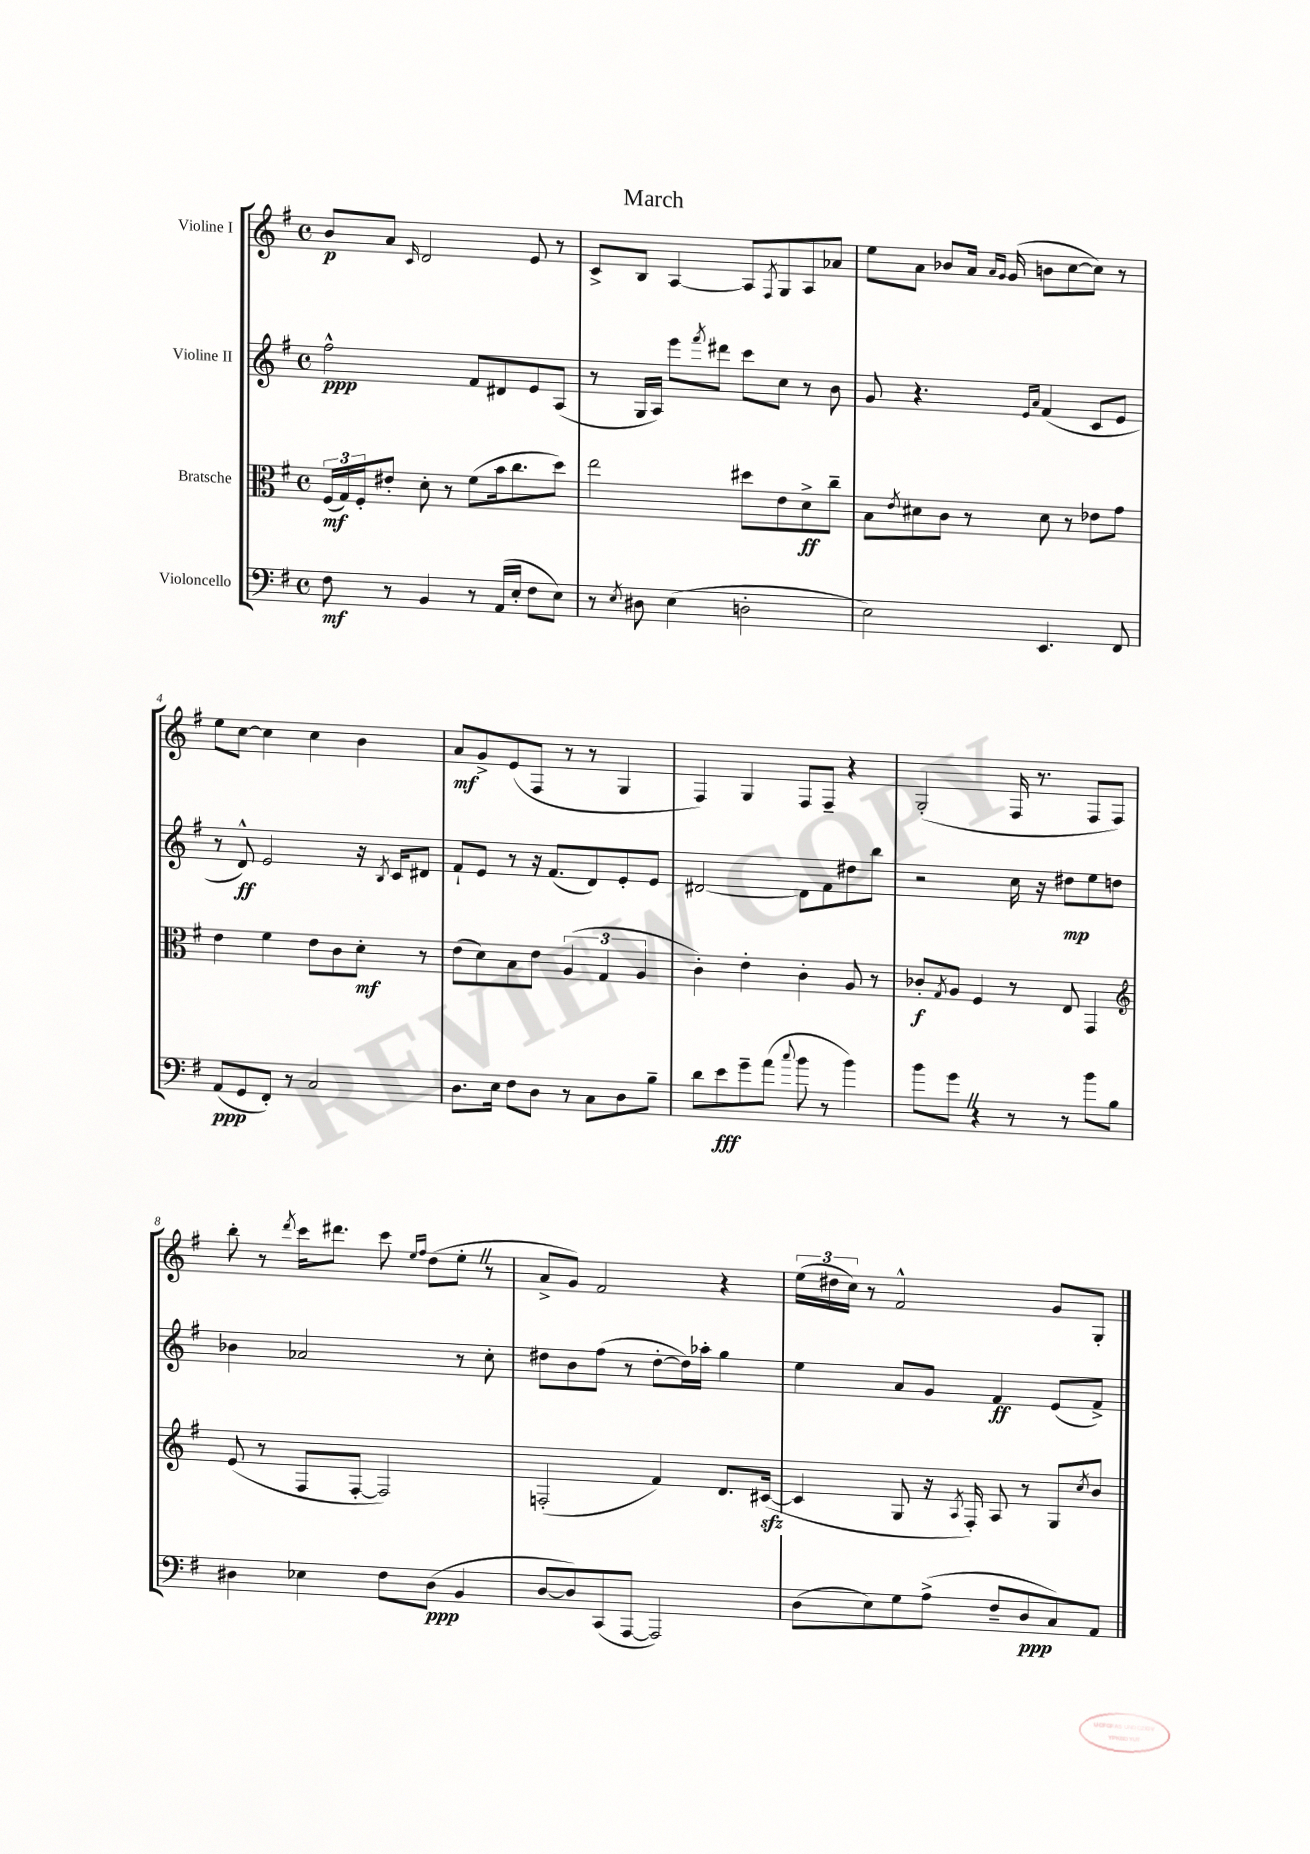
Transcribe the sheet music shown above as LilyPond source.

\header { title = "March" }
<<
\new StaffGroup <<
\new Staff = "s0" \with { instrumentName = "Violine I" } {
    \clef treble \key g \major \defaultTimeSignature \time 4/4
    b'8\p a'8 \grace { c'16 } d'2 e'8 r8 |
    c'8-> b8 a4~ a8 \acciaccatura { fis8 } g8 a8 aes'8 |
    e''8 a'8 bes'8 a'16 \grace { a'16 g'16 } g'16( b'8 c''8~ c''8) r8 |
    e''8 c''8~ c''4 c''4 b'4 |
    a'8\mf g'8-> e'8( fis8 r8 r8 g4 |
    fis4) g4 fis8 fis8-- r4 |
    g2-.( fis16 r8. fis8 fis8) |
    b''8-. r8 \acciaccatura { d'''8 } c'''16 dis'''8. c'''8 \grace { e''16 fis''16 } d''8( e''8-. \once \override BreathingSign.text = \markup { \musicglyph "scripts.caesura.straight" } \breathe r8 |
    a'8-> g'8) fis'2 r4 |
    \tuplet 3/2 { e''16( dis''16 c''16) } r8 fis'2-^ g'8 g8-. \bar "|." |
}
\new Staff = "s1" \with { instrumentName = "Violine II" } {
    \clef treble \key g \major \defaultTimeSignature \time 4/4
    fis''2-^\ppp fis'8 dis'8 e'8 a8( |
    r8 g16 a16) e'''8 \acciaccatura { fis'''8 } dis'''8 c'''8 c''8 r8 b'8 |
    g'8 r4. \grace { e'16 a'16 } fis'4( c'8 e'8 |
    r8 d'8-^\ff) e'2 r16 \acciaccatura { b8 } c'16 dis'8 |
    fis'8-! e'8 r8 r16 fis'8.( d'8) e'8-. e'8 |
    dis'2~ dis'8 fis'8 dis''8 b''8 |
    r2 c''16 r16 dis''8\mp e''8 d''8 |
    bes'4 aes'2 r8 c''8-. |
    dis''8 b'8 fis''8( r8 dis''8~-. dis''16) aes''16-. g''4 |
    e''4 a'8 g'8 fis'4\ff e'8( fis'8->) \bar "|." |
}
\new Staff = "s2" \with { instrumentName = "Bratsche" } {
    \clef alto \key g \major \defaultTimeSignature \time 4/4
    \tuplet 3/2 { fis16\mf( g16) fis16-. } eis'8-. d'8-. r8 fis'8( b'16 c''8. d''8) |
    e''2 dis''8 e'8 d'8->\ff c''8-- |
    b8 \acciaccatura { e'8 } dis'8 c'8 r8 dis'8 r8 ees'8 g'8 |
    e'4 fis'4 e'8 c'8 d'8-.\mf r8 |
    e'8( d'8) b8 e'8 \tuplet 3/2 { a4( g4 a4 } |
    c'4-.) e'4-. c'4-. a8 r8 |
    ces'8-.\f \acciaccatura { g8 } a8 fis4 r8 e8 g,4 |
    \clef treble e'8( r8 fis8 fis8~-. fis2) |
    f2-.( fis'4) d'8. cis'16~\sfz( |
    cis'4 g8 r16 \acciaccatura { a8 } fis16-.) a8 r8 g8 \acciaccatura { c''8 } b'8 \bar "|." |
}
\new Staff = "s3" \with { instrumentName = "Violoncello" } {
    \clef bass \key g \major \defaultTimeSignature \time 4/4
    fis8\mf r8 b,4 r8 a,16( e16-. fis8 e8) |
    r8 \acciaccatura { e8 } dis8 e4( d2-. |
    e2) e,4. fis,8 |
    a,8\ppp( g,8 fis,8-.) r8 c2 |
    d8. e16 fis8 d8 r8 c8 d8 b8-- |
    d'8 e'8\fff g'8-- a'8( \appoggiatura { c''8 } b'8 r8 b'4) |
    b'8 g'8 \once \override BreathingSign.text = \markup { \musicglyph "scripts.caesura.straight" } \breathe r4 r8 r8 b'8 b8 |
    dis4 ees4 fis8 dis8\ppp( b,4 |
    d8~ d8) c,8( a,,8~ a,,2) |
    d8( e8) g8 a8->( fis8-- d8\ppp c8) a,8 \bar "|." |
}
>>
>>
